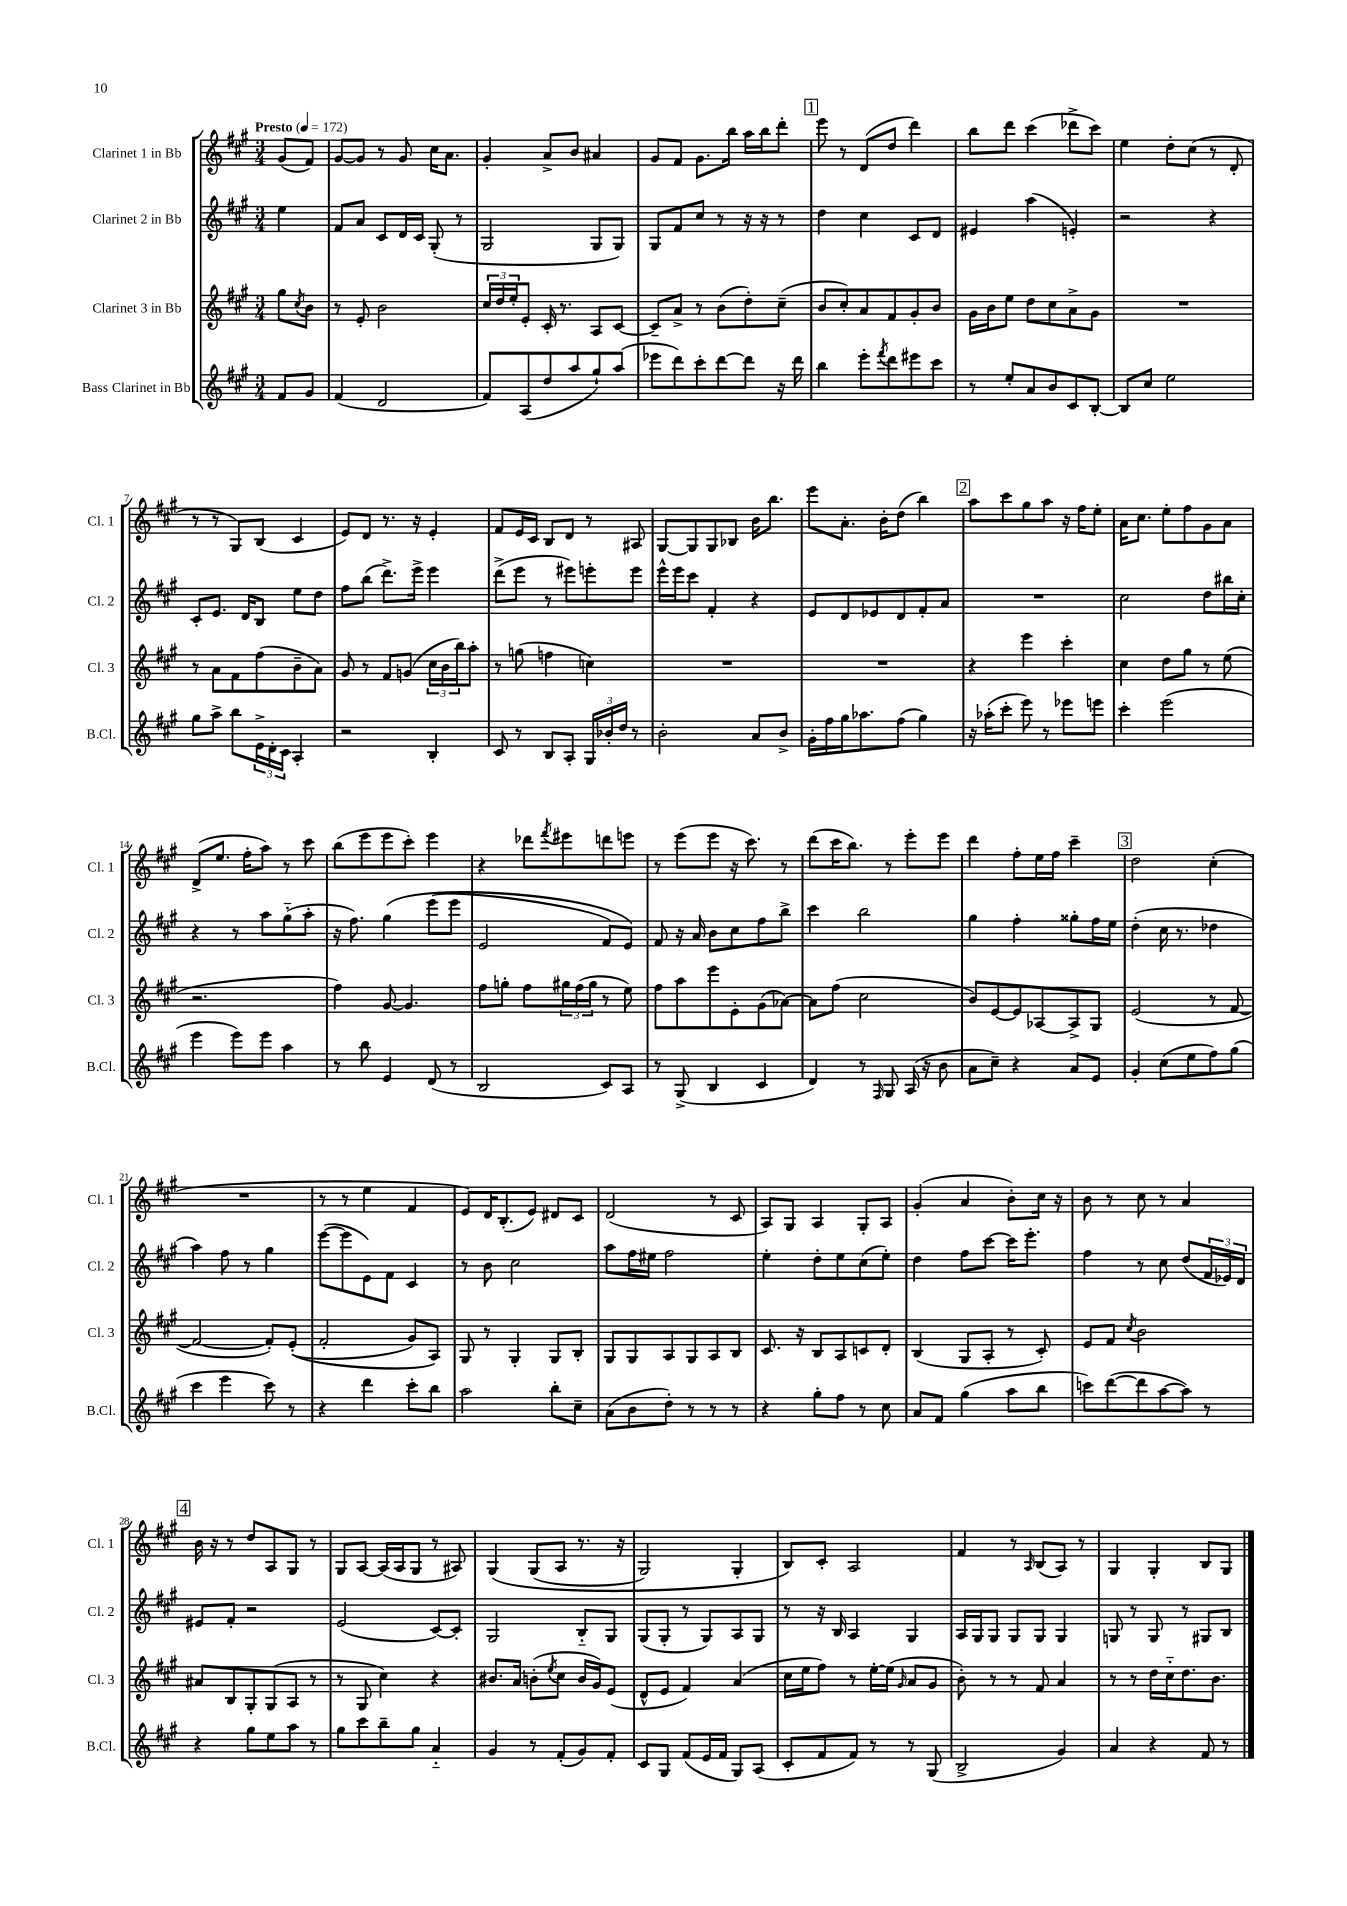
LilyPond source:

<<
\new StaffGroup <<
\new Staff = "s0" \with { instrumentName = "Clarinet 1 in Bb" shortInstrumentName = "Cl. 1" } {
    \clef treble \key a \major \numericTimeSignature \time 3/4 \partial 4 \tempo "Presto" 4 = 172
    gis'8( fis'8) |
    gis'8~ gis'8 r8 gis'8 cis''16 a'8. |
    gis'4-. a'8-> b'8 ais'4 |
    gis'8 fis'8 gis'8. b''16 a''16 b''16 d'''8-. |
    \mark \markup { \box "1" } e'''8 r8 d'8( d''8 d'''4) |
    b''8 d'''8 cis'''4( des'''8-> cis'''8) |
    e''4 d''8-. cis''8( r8 d'8-. |
    r8 r8 gis8) b8( cis'4 |
    e'8) d'8 r8. r16 e'4-. |
    fis'8 e'16 cis'16 b8 d'8 r8 ais8 |
    gis8~ gis8 gis8 bes8 b'16 b''8. |
    e'''8 a'8.-. b'16-. d''8( b''4) |
    \mark \markup { \box "2" } a''8 cis'''8 gis''8 a''8 r16 fis''16 e''8-. |
    a'16 cis''8. e''8-. fis''8 gis'8 a'8 |
    d'8->( e''8. fis''16-. a''8) r8 cis'''8 |
    b''8( e'''8 e'''8 cis'''8-.) e'''4 |
    r4 des'''8 \acciaccatura { fis'''8 } eis'''8 d'''8 e'''8 |
    r8 e'''8( e'''8 r16 cis'''8.) r8 |
    d'''8( cis'''16 b''8.) r8 e'''8-. e'''8 |
    d'''4 fis''8-. e''16 fis''16 cis'''4-- |
    \mark \markup { \box "3" } d''2 cis''4-.( |
    R2. |
    r8 r8 e''4 fis'4 |
    e'8) d'16 b8.-.( e'8) dis'8 cis'8 |
    d'2( r8 cis'8 |
    a8) gis8 a4 gis8-. a8 |
    gis'4-.( a'4 b'8-.) cis''16 r16 |
    b'8 r8 cis''8 r8 a'4 |
    \mark \markup { \box "4" } b'16 r16 r8 d''8 a8 gis8 r8 |
    gis8 a8~ a16( a16 gis8 r8 ais8) |
    gis4\( gis8( a8 r8. r16 |
    gis2) gis4-. |
    b8\) cis'8-. a2 |
    fis'4 r8 \grace { a16 } b8( a8) r8 |
    gis4 gis4-. b8 gis8 \bar "|." |
}
\new Staff = "s1" \with { instrumentName = "Clarinet 2 in Bb" shortInstrumentName = "Cl. 2" } {
    \clef treble \key a \major \numericTimeSignature \time 3/4 \partial 4
    e''4 |
    fis'8 a'8 cis'8 d'16 cis'16 gis8-.( r8 |
    gis2 gis8 gis8) |
    gis8 fis'8 cis''8 r8 r16 r16 r8 |
    \mark \markup { \box "1" } d''4 cis''4 cis'8 d'8 |
    eis'4 a''4( e'4-.) |
    r2 r4 |
    cis'8-. e'8. d'16 b8 e''8 d''8 |
    fis''8 b''8( d'''8.->) e'''16-> e'''4 |
    d'''8->( e'''8 r8 eis'''8) e'''8-. e'''8 |
    e'''16-^ e'''16 cis'''8 fis'4-. r4 |
    e'8 d'8 ees'8 d'8 fis'8-. a'8 |
    \mark \markup { \box "2" } R2. |
    cis''2 d''8 bis''16 cis''16-. |
    r4 r8 a''8 gis''8-_( a''8-. |
    r16 fis''8.) gis''4\( e'''8( e'''8 |
    e'2 fis'8) e'8\) |
    fis'8 r16 a'16 b'8 cis''8 fis''8 b''8-> |
    cis'''4 b''2 |
    gis''4 fis''4-. gisis''8-. fis''16 e''16 |
    \mark \markup { \box "3" } d''4-.( cis''16 r8. des''4 |
    a''4) fis''8 r8 gis''4 |
    e'''8~( e'''8 e'8) fis'8 cis'4 |
    r8 b'8 cis''2 |
    a''8 fis''16 eis''16 fis''2 |
    e''4-. d''8-. e''8 cis''8( e''8-.) |
    d''4 fis''8 cis'''8~ cis'''16 e'''8.-. |
    fis''4 r8 cis''8 d''8( \tuplet 3/2 { fis'16 ees'16) d'16 } |
    \mark \markup { \box "4" } eis'8 fis'8-. r2 |
    e'2( cis'8~) cis'8-. |
    gis2 b8-_ gis8 |
    gis8( gis8-. r8 gis8) a8 gis8 |
    r8 r16 b16 a4 gis4 |
    a16 gis16 gis8 gis8 gis8 gis4 |
    g8 r8 g8 r8 gis8 b8 \bar "|." |
}
\new Staff = "s2" \with { instrumentName = "Clarinet 3 in Bb" shortInstrumentName = "Cl. 3" } {
    \clef treble \key a \major \numericTimeSignature \time 3/4 \partial 4
    gis''8 \acciaccatura { cis''8 } b'8 |
    r8 e'8-. b'2 |
    \tuplet 3/2 { cis''16 d''16 e''16-. } e'8-. cis'16-. r8. a8 cis'8~ |
    cis'8-- a'8-> r8 b'8( d''8-.) cis''8--( |
    \mark \markup { \box "1" } b'8 cis''8-.) a'8 fis'8 gis'8-. b'8 |
    gis'16 b'16 e''8 d''8 cis''8 a'8-> gis'8 |
    R2. |
    r8 a'8 fis'8 fis''8( b'8-- a'8) |
    gis'8 r8 fis'8 g'8( \tuplet 3/2 { cis''16 b'16 b''16) } a''8-. |
    r8 g''8( f''4 c''4) |
    R2. |
    R2. |
    \mark \markup { \box "2" } r4 e'''4 cis'''4-. |
    cis''4 d''8 gis''8 r8 e''8( |
    r2. |
    fis''4) gis'8~ gis'4. |
    fis''8 g''8-. fis''8 \tuplet 3/2 { gis''16 fis''16( gis''16 } r8 e''8) |
    fis''8 a''8 e'''8 e'8-. gis'8( aes'8~) |
    aes'8 fis''8( cis''2 |
    b'8) e'8~ e'8 aes8~ aes8-> gis8 |
    \mark \markup { \box "3" } e'2( r8 fis'8~ |
    fis'2~ fis'8-.) e'8-.(\( |
    fis'2-. gis'8) a8\) |
    gis8 r8 gis4-. gis8 b8-. |
    gis8 gis8 a8 gis8 a8 b8 |
    cis'8. r16 b8 a8 c'8 d'8-. |
    b4( gis8 a8-. r8 cis'8-.) |
    e'8 fis'8 \acciaccatura { cis''8 } b'2 |
    \mark \markup { \box "4" } ais'8 b8 gis8-. gis8( a8 r8 |
    r8 gis8 cis''4) r4 |
    bis'8. a'16 b'8-.( \acciaccatura { e''8 } cis''8 b'16 gis'16) e'8( |
    d'8-^ e'8 fis'4) a'4( |
    cis''16 e''16 fis''8) r8 e''16~-. e''16( \grace { gis'16 } a'8 gis'8 |
    b'8-.) r8 r8 fis'8 a'4 |
    r8 r8 d''16 cis''16-_ d''8. b'8. \bar "|." |
}
\new Staff = "s3" \with { instrumentName = "Bass Clarinet in Bb" shortInstrumentName = "B.Cl." } {
    \clef treble \key a \major \numericTimeSignature \time 3/4 \partial 4
    fis'8 gis'8 |
    fis'4( d'2 |
    fis'8) a8( d''8 a''8 gis''8-!) a''8( |
    ees'''8 d'''8) cis'''8-. d'''8~ d'''8 r16 d'''16 |
    \mark \markup { \box "1" } b''4 e'''8-. \acciaccatura { fis'''8 } d'''8 eis'''8 cis'''8 |
    r8 e''8-. a'8 b'8 cis'8 b8~-. |
    b8 cis''8 e''2 |
    gis''8 a''8-> b''8 \tuplet 3/2 { e'16-> d'16-. cis'16 } a4-. |
    r2 b4-. |
    cis'8 r8 b8 a8-. \tuplet 3/2 { gis16 bes'16-. d''16 } r8 |
    b'2-. a'8 b'8-> |
    gis'16-. fis''16 gis''16 aes''8. fis''8( gis''4) |
    \mark \markup { \box "2" } r16 aes''16-.( cis'''8-. e'''8) r8 ees'''8 e'''8 |
    cis'''4-. e'''2( |
    e'''4 e'''8) e'''8 a''4 |
    r8 b''8 e'4 d'8( r8 |
    b2 cis'8) a8 |
    r8 gis8->( b4 cis'4 |
    d'4) r8 \grace { fis16 } gis8 a16( r16 b'8 |
    a'8 cis''8--) r4 a'8 e'8 |
    \mark \markup { \box "3" } gis'4-. cis''8( e''8 fis''8) gis''8( |
    cis'''4 e'''4 cis'''8) r8 |
    r4 d'''4 cis'''8-. b''8 |
    a''2 b''8-. cis''8-- |
    a'8( b'8 d''8-.) r8 r8 r8 |
    r4 gis''8-. fis''8 r8 cis''8 |
    a'8 fis'8 gis''4( a''8 b''8 |
    c'''8) d'''8~( d'''8 a''8~ a''8) r8 |
    \mark \markup { \box "4" } r4 gis''8 e''8 a''8 r8 |
    gis''8 cis'''8 b''8-- gis''8 a'4-_ |
    gis'4 r8 fis'8-.( gis'8) fis'8-. |
    cis'8 gis8 fis'8( e'16 fis'16 gis8) a8( |
    cis'8-. fis'8 fis'8) r8 r8 gis8( |
    b2-> gis'4) |
    a'4 r4 fis'8 r8 \bar "|." |
}
>>
>>
